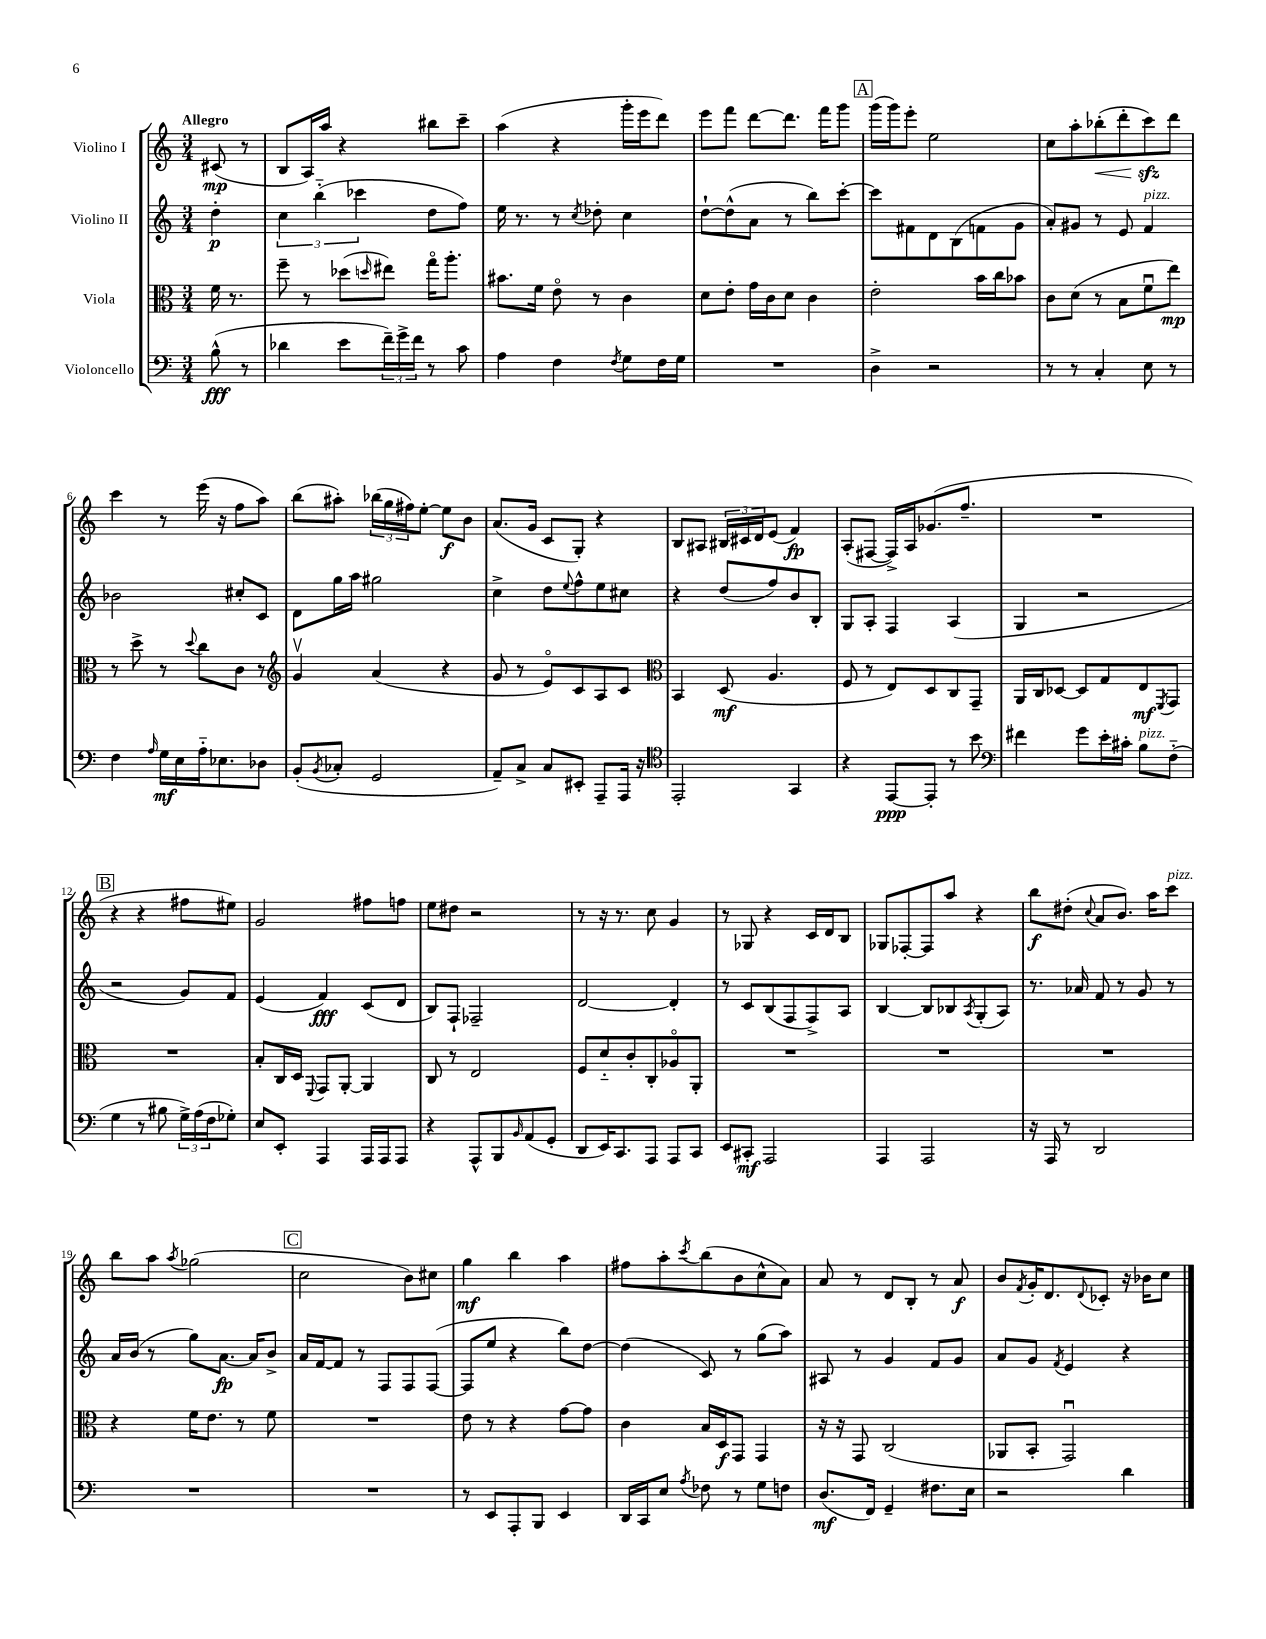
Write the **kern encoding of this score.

**kern	**dynam	**kern	**dynam	**kern	**dynam	**kern	**dynam
*part4	*part4	*part3	*part3	*part2	*part2	*part1	*part1
*staff4	*staff4	*staff3	*staff3	*staff2	*staff2	*staff1	*staff1
*I"Violoncello	*	*I"Viola	*	*I"Violino II	*	*I"Violino I	*
*clefF4	*	*clefC3	*	*clefG2	*	*clefG2	*
*k[]	*	*k[]	*	*k[]	*	*k[]	*
*M3/4	*	*M3/4	*	*M3/4	*	*M3/4	*
=	=	=	=	=	=	=	=
!	!	!	!	!	!	!LO:TX:a:B:t=Allegro	!
(8B^^\	fff	16f\	.	4dd'\	p	(8c#X/	mp
.	.	8.r	.	.	.	.	.
8r	.	.	.	.	.	8r	.
=1	=1	=1	=1	=1	=1	=1	=1
4d-X\	.	8ff~\	.	6cc\	.	8B/L	.
.	.	8r	.	.	.	16A/L)	.
.	.	.	.	(6bb\	.	.	.
.	.	.	.	.	.	16aa/JJ	.
8e\L	.	(8dd-X\L	.	.	.	4r	.
.	.	.	.	6ccc-X\	.	.	.
.	.	16qqddn/	.	.	.	.	.
24f~\L)	.	8ee#X\J)	.	.	.	.	.
24g^\	.	.	.	.	.	.	.
24f\JJ	.	.	.	.	.	.	.
8r	.	16gg\KL	.	8dd\L	.	8bb#X\L	.
.	.	8.aa'\J	.	.	.	.	.
8c\	.	.	.	8ff\J)	.	8ccc~\J	.
=2	=2	=2	=2	=2	=2	=2	=2
4A\	.	8.b#X\L	.	16ee\	.	(4aa\	.
.	.	.	.	8.r	.	.	.
.	.	16f\Jk	.	.	.	.	.
4F\	.	8e\	.	8r	.	4r	.
.	.	.	.	8qcc/	.	.	.
.	.	8r	.	8dd-X'\	.	.	.
8qF/	.	.	.	.	.	.	.
8G\L	.	4c\	.	4cc\	.	16ggg'\LL	.
.	.	.	.	.	.	16eee\J	.
16F\L	.	.	.	.	.	8ddd\J)	.
16G\JJ	.	.	.	.	.	.	.
=3	=3	=3	=3	=3	=3	=3	=3
2.r	.	8d\L	.	[8dd`\L	.	8eee\L	.
.	.	8e'\J	.	(8dd^^\]	.	8fff\J	.
.	.	16g\LL	.	8a\J	.	[8ddd\L	.
.	.	16c\J	.	.	.	.	.
.	.	8d\J	.	8r	.	8.ddd\J]	.
.	.	4c\	.	8bb\L)	.	.	.
.	.	.	.	.	.	16fff\KL	.
.	.	.	.	[8ccc'\J	.	8ggg\J	.
!!LO:REH:place=s1:t=A
=4	=4	=4	=4	=4	=4	=4	=4
4D^\	.	2e'\	.	8ccc\L]	.	(16ggg\LL	.
.	.	.	.	.	.	16ggg\J)	.
.	.	.	.	8f#X\	.	8eee'\J	.
2r	.	.	.	8d\	.	2ee\	.
.	.	.	.	(8B\	.	.	.
.	.	16b\LL	.	8fn\	.	.	.
.	.	16cc\J	.	.	.	.	.
.	.	8b-X\J	.	8g\J	.	.	.
=5	=5	=5	=5	=5	=5	=5	=5
8r	.	8c\L	.	8a'/L)	.	8cc\L	.
8r	.	(8d\J	.	8g#X/J	.	8aa'\	.
!	!	!	!	!	!	!	!LO:HP:b
4C'/	.	8r	.	8r	.	(8bb-X'\	<
.	.	8B\L	.	8e/	.	8ddd'\	.
!	!	!	!	!LO:TX:a:i:t=pizz.	!	!	!
8E\	.	8fu\	.	4f/	.	8ccczz\)	.
8r	.	8ee\J)	mp	.	.	8ddd\J	[
!!LO:LB:g=z
=6	=6	=6	=6	=6	=6	=6	=6
4F\	.	8r	.	2b-X\	.	4ccc\	.
.	.	8dd^\	.	.	.	.	.
16qqA/	.	.	.	.	.	.	.
16G\LL	mf	8r	.	.	.	8r	.
16E\	.	.	.	.	.	.	.
.	.	8qqdd/	.	.	.	.	.
16A\J	.	8cc\L	.	.	.	(16eee\	.
8.E-X\	.	.	.	.	.	16r	.
.	.	8c\J	.	8cc#X'/L	.	8ff\L	.
8D-X\J	.	8r	.	8c/J	.	8aa\J)	.
=7	=7	=7	=7	=7	=7	=7	=7
*	*	*clefG2	*	*	*	*	*
(8BB'/L	.	4gv/	.	8d\L	.	(8bb\L	.
8qBB/	.	.	.	.	.	.	.
8C-X'/J	.	.	.	16gg\L	.	8aa#X'\J)	.
.	.	.	.	16aa\JJ	.	.	.
2GG/	.	(4a/	.	2gg#X\	.	(24bb-X\LL	.
.	.	.	.	.	.	24gg\	.
.	.	.	.	.	.	24ff#X\J)	.
.	.	.	.	.	.	[8ee'\J	.
.	.	4r	.	.	.	8ee\L]	f
.	.	.	.	.	.	8b\J	.
=8	=8	=8	=8	=8	=8	=8	=8
8AA~/L)	.	8g/	.	4cc^\	.	(8.a/L	.
8C^/J	.	8r	.	.	.	.	.
.	.	.	.	.	.	16g/Jk	.
8C/L	.	8e/L)	.	8dd\L	.	8c/L	.
.	.	.	.	8qqee/	.	.	.
8EE#X'/J	.	8c/	.	8ff^^\	.	8G'/J)	.
8AAA~/L	.	8A/	.	8ee\	.	4r	.
16AAA/Jk	.	8c/J	.	8cc#X\J	.	.	.
16r	.	.	.	.	.	.	.
=9	=9	=9	=9	=9	=9	=9	=9
*clefC4	*	*clefC3	*	*	*	*	*
2EE'/	.	4BB/	.	4r	.	8B/L	.
.	.	.	.	.	.	8A#X/J	.
.	.	(8D/	mf	(8dd/L	.	24B#X/LL	.
.	.	.	.	.	.	24c#X/	.
.	.	.	.	.	.	24d/J	.
.	.	4.A/	.	8ff/)	.	(8e/J	.
4GG/	.	.	.	8b/	.	4f/)	fp
.	.	.	.	8B'/J	.	.	.
=10	=10	=10	=10	=10	=10	=10	=10
4r	.	8F/	.	8G/L	.	(8A'/L	.
.	.	8r	.	8A'/J	.	[8F#X/J	.
[8EE/L	ppp	8E/L)	.	4F/	.	16F#^/LL])	.
.	.	.	.	.	.	16A/J	.
8EE'/J]	.	8D/	.	.	.	(8.g-X/	.
8r	.	8C/	.	(4A/	.	.	.
.	.	.	.	.	.	8.ff~/J	.
8b\	.	8GG~/J	.	.	.	.	.
=11	=11	=11	=11	=11	=11	=11	=11
*clefF4	*	*	*	*	*	*	*
4f#X\	.	16AA/LL	.	4G/	.	2.r	.
.	.	16C/J	.	.	.	.	.
.	.	[8D-X/J	.	.	.	.	.
8g\L	.	8D-/L]	.	2r	.	.	.
16e'\L	.	8G/	.	.	.	.	.
16c#X'\JJ	.	.	.	.	.	.	.
!LO:TX:a:i:t=pizz.	!	!	!	!	!	!	!
8B\L	.	8E/	mf	.	.	.	.
.	.	8qFF/	.	.	.	.	.
(8F\J	.	8GG/J	.	.	.	.	.
!!LO:LB:g=z
!!LO:REH:place=s1:t=B
=12	=12	=12	=12	=12	=12	=12	=12
4G\	.	2.r	.	2r	.	4r	.
8r	.	.	.	.	.	4r	.
8B#X\	.	.	.	.	.	.	.
24G^\LL)	.	.	.	8g/L)	.	8ff#X\L	.
(24A\	.	.	.	.	.	.	.
24F\J	.	.	.	.	.	.	.
8G-X'\J)	.	.	.	8f/J	.	8ee#X\J)	.
=13	=13	=13	=13	=13	=13	=13	=13
8E/L	.	8B'/L	.	(4e/	.	2g/	.
8EE'/J	.	16C/L	.	.	.	.	.
.	.	16D/JJ	.	.	.	.	.
.	.	8qqFF/	.	.	.	.	.
4AAA/	.	8GG/L	.	4f/)	fff	.	.
.	.	[8AA'/J	.	.	.	.	.
16AAA/LL	.	4AA/]	.	(8c/L	.	8ff#X\L	.
16AAA/J	.	.	.	.	.	.	.
8AAA/J	.	.	.	8d/J	.	8ffn\J	.
=14	=14	=14	=14	=14	=14	=14	=14
4r	.	8C/	.	8B/L)	.	8ee\L	.
.	.	8r	.	8F`/J	.	8dd#X\J	.
8AAA^^/L	.	2E/	.	2F-X~/	.	2r	.
8BBB/	.	.	.	.	.	.	.
16qqBB/	.	.	.	.	.	.	.
(8AA/	.	.	.	.	.	.	.
8GG'/J	.	.	.	.	.	.	.
=15	=15	=15	=15	=15	=15	=15	=15
8DD/L	.	8F/L	.	[2d/	.	8r	.
16EE/K)	.	8d/	.	.	.	16r	.
8.CC/	.	.	.	.	.	8.r	.
.	.	8c'/	.	.	.	.	.
8AAA/J	.	8C'/	.	.	.	8cc\	.
8AAA/L	.	8A-X/	.	4d'/]	.	4g/	.
8CC/J	.	8AA'/J	.	.	.	.	.
=16	=16	=16	=16	=16	=16	=16	=16
8EE/L	.	2.r	.	8r	.	8r	.
8CC#X'/J	mf	.	.	8c/L	.	8G-X/	.
2AAA/	.	.	.	(8B/	.	4r	.
.	.	.	.	8F/	.	.	.
.	.	.	.	8F^/)	.	16c/LL	.
.	.	.	.	.	.	16d/J	.
.	.	.	.	8A/J	.	8B/J	.
=17	=17	=17	=17	=17	=17	=17	=17
4AAA/	.	2.r	.	[4B/	.	8G-X/L	.
.	.	.	.	.	.	[8F-X'/	.
2AAA/	.	.	.	8B/L]	.	8F-/]	.
.	.	.	.	8B-X/	.	8aa/J	.
.	.	.	.	8qA/	.	.	.
.	.	.	.	(8G'/	.	4r	.
.	.	.	.	8A/J)	.	.	.
=18	=18	=18	=18	=18	=18	=18	=18
16r	.	2.r	.	8.r	.	8bb\L	f
16AAA/	.	.	.	.	.	.	.
8r	.	.	.	.	.	(8dd#X'\J	.
.	.	.	.	16a-X/	.	.	.
.	.	.	.	.	.	8qqcc/	.
2DD/	.	.	.	8f/	.	8a/L	.
.	.	.	.	8r	.	8.b/J)	.
.	.	.	.	8g/	.	.	.
.	.	.	.	.	.	16aa\KL	.
!	!	!	!	!	!	!LO:TX:a:i:t=pizz.	!
.	.	.	.	8r	.	8ccc\J	.
!!LO:LB:g=z
=19	=19	=19	=19	=19	=19	=19	=19
2.r	.	4r	.	16a/LL	.	8bb\L	.
.	.	.	.	(16b/JJ	.	.	.
.	.	.	.	8r	.	8aa\J	.
.	.	.	.	.	.	8qaa/	.
.	.	16f\KL	.	8gg\L)	.	(2gg-X\	.
.	.	8.e\J	.	.	.	.	.
.	.	.	.	[8.a\J	fp	.	.
.	.	8r	.	.	.	.	.
.	.	.	.	16a/KL]	.	.	.
.	.	8f\	.	8b^/J	.	.	.
!!LO:REH:place=s1:t=C
=20	=20	=20	=20	=20	=20	=20	=20
2.r	.	2.r	.	16a/LL	.	2cc\	.
.	.	.	.	[16f/J	.	.	.
.	.	.	.	8f/J]	.	.	.
.	.	.	.	8r	.	.	.
.	.	.	.	8F/L	.	.	.
.	.	.	.	8F/	.	8b\L)	.
.	.	.	.	([8F/J	.	8cc#X\J	.
=21	=21	=21	=21	=21	=21	=21	=21
8r	.	8e\	.	8F/L]	.	4gg\	mf
8EE/L	.	8r	.	8ee/J	.	.	.
8AAA'/	.	4r	.	4r	.	4bb\	.
8BBB/J	.	.	.	.	.	.	.
4EE/	.	[8g\L	.	8bb\L)	.	4aa\	.
.	.	8g\J]	.	[8dd\J	.	.	.
=22	=22	=22	=22	=22	=22	=22	=22
16DD/LL	.	4c\	.	(4dd\]	.	8ff#X\L	.
16CC/J	.	.	.	.	.	.	.
8E/J	.	.	.	.	.	8aa'\	.
8qA/	.	.	.	.	.	8qccc/	.
8F-X\	.	16B/LL	.	8c/)	.	(8bb\	.
.	.	16D/J	f	.	.	.	.
8r	.	8GG/J	.	8r	.	8b\	.
8G\L	.	4GG/	.	(8gg\L	.	8cc^^\	.
8Fn\J	.	.	.	8aa\J)	.	8a\J)	.
=23	=23	=23	=23	=23	=23	=23	=23
(8.D/L	mf	16r	.	8A#X/	.	8a/	.
.	.	16r	.	.	.	.	.
.	.	8GG/	.	8r	.	8r	.
16FF/Jk)	.	.	.	.	.	.	.
4GG~/	.	(2C/	.	4g/	.	8d/L	.
.	.	.	.	.	.	8B'/J	.
8.F#X\L	.	.	.	8f/L	.	8r	.
.	.	.	.	8g/J	.	8a/	f
16E\Jk	.	.	.	.	.	.	.
=24	=24	=24	=24	=24	=24	=24	=24
2r	.	8AA-X/L	.	8a/L	.	8b/L	.
.	.	.	.	.	.	8qf/	.
.	.	8BB'/J	.	8g/J	.	16g'/K	.
.	.	.	.	.	.	8.d/	.
.	.	.	.	8qf/	.	.	.
.	.	2GGu/)	.	4e/	.	.	.
.	.	.	.	.	.	8qqd/	.
.	.	.	.	.	.	8c-X'/J	.
4d\	.	.	.	4r	.	16r	.
.	.	.	.	.	.	16b-X\KL	.
.	.	.	.	.	.	8cc\J	.
==	==	==	==	==	==	==	==
*-	*-	*-	*-	*-	*-	*-	*-
